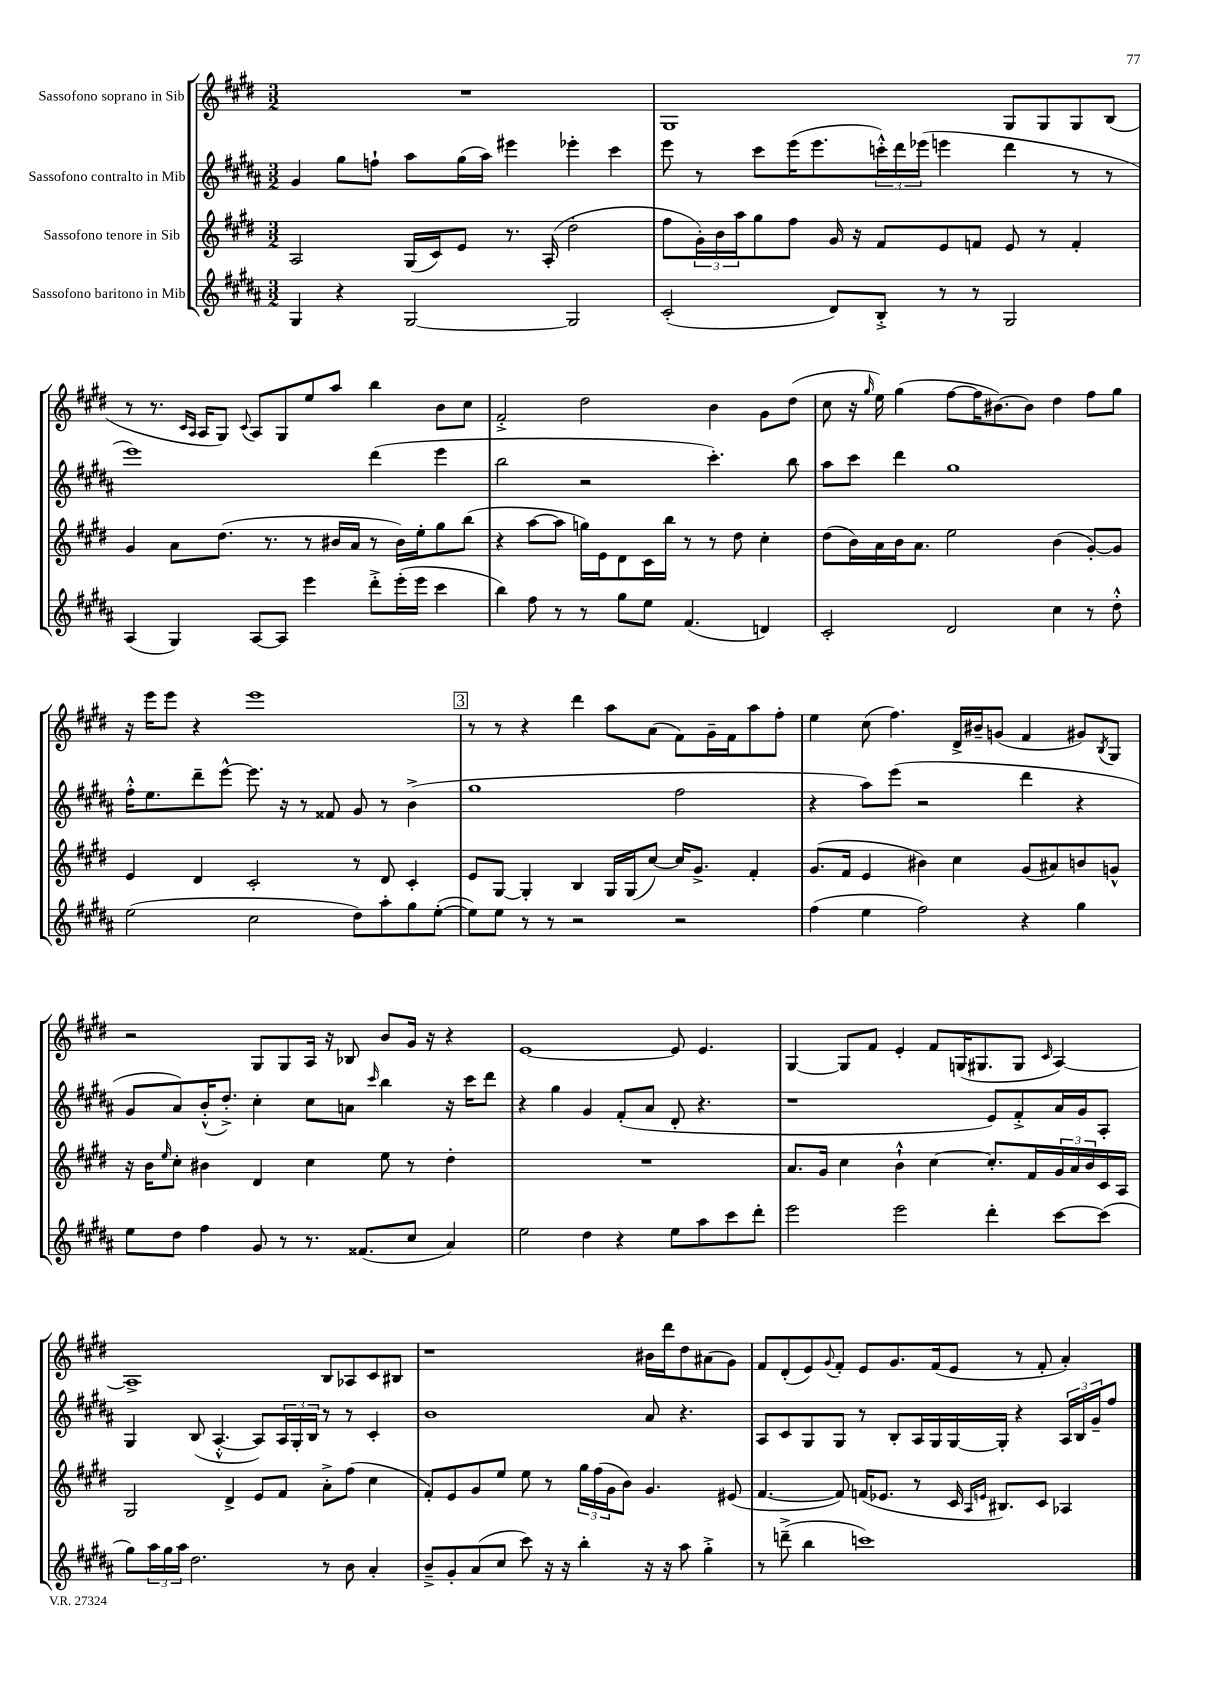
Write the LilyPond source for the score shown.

<<
\new StaffGroup <<
\new Staff = "s0" \with { instrumentName = "Sassofono soprano in Sib" } {
    \clef treble \key e \major \numericTimeSignature \time 3/2
    R1. |
    gis1 gis8 gis8 gis8 b8( |
    r8 r8. \grace { cis'16 a16 } a16 gis8) \appoggiatura { cis'8 } a8 gis8 e''8 a''8 b''4 b'8 cis''8 |
    fis'2-.-> dis''2 b'4 gis'8 dis''8( |
    cis''8 r16 \grace { gis''16 } e''16) gis''4( fis''8~ fis''16 bis'8.~) bis'8 dis''4 fis''8 gis''8 |
    r16 e'''16 e'''8 r4 e'''1 |
    \mark \markup { \box "3" } r8 r8 r4 dis'''4 a''8 a'8( fis'8) gis'16-- fis'16 a''8 fis''8-. |
    e''4 cis''8( fis''4.) dis'16-> bis'16-- g'8( fis'4 gis'8) \acciaccatura { b8 } gis8 |
    r2 gis8 gis8 a16 r16 bes8 b'8 gis'16 r16 r4 |
    e'1~ e'8 e'4. |
    gis4~ gis8 fis'8 e'4-. fis'8 g16( gis8. gis8 \grace { cis'16 } a4~) |
    a1-> b8 aes8 cis'8 bis8 |
    r1 bis'16 dis'''16 dis''8 ais'8( gis'8) |
    fis'8 dis'8-.( e'8) \appoggiatura { gis'8 } fis'8-. e'8 gis'8. fis'16( e'8 r8 fis'8-. a'4-.) \bar "|." |
}
\new Staff = "s1" \with { instrumentName = "Sassofono contralto in Mib" } {
    \clef treble \key b \major \numericTimeSignature \time 3/2
    gis'4 gis''8 f''8-! ais''8 gis''16( ais''16) eis'''4 ees'''4-. cis'''4 |
    e'''8 r8 cis'''8 e'''16( e'''8. \tuplet 3/2 { c'''16-.-^) dis'''16 ees'''16( } e'''4 dis'''4 r8 r8 |
    e'''1) dis'''4( e'''4 |
    b''2 r2 cis'''4.-.) b''8 |
    ais''8 cis'''8 dis'''4 gis''1 |
    fis''16-.-^ e''8. dis'''8-- e'''8~-^ e'''8. r16 r8 fisis'8 gis'8 r8 b'4->( |
    \mark \markup { \box "3" } gis''1 fis''2 |
    r4 ais''8) e'''8( r2 dis'''4 r4 |
    gis'8 ais'8) b'16-.-^( dis''8.-.->) cis''4-. cis''8 a'8 \grace { cis'''16 } b''4 r16 cis'''16 dis'''8 |
    r4 gis''4 gis'4 fis'8-.( ais'8 dis'8-. r4. |
    r1 e'8) fis'8-.-> ais'16 gis'16 ais8-. |
    gis4 b8( ais4.~-.-^ ais8) \tuplet 3/2 { ais16 gis16-. b16 } r8 r8 cis'4-. |
    b'1 ais'8 r4. |
    ais8 cis'8 gis8 gis8 r8 b8-. ais16 gis16 gis16~ gis16-. r4 \tuplet 3/2 { ais16 b16 gis'16-- } fis''8 \bar "|." |
}
\new Staff = "s2" \with { instrumentName = "Sassofono tenore in Sib" } {
    \clef treble \key e \major \numericTimeSignature \time 3/2
    a2 gis16( cis'16) e'8 r8. a16-.( dis''2-. |
    fis''8 \tuplet 3/2 { gis'16-.) b'16 a''16 } gis''8 fis''8 gis'16 r16 fis'8 e'8 f'8 e'8 r8 f'4-. |
    gis'4 a'8 dis''8.( r8. r8 bis'16 a'16 r8 bis'16) e''16-. gis''8 b''8( |
    r4 a''8~ a''8 g''16) e'16 dis'8 cis'16 b''16 r8 r8 dis''8 cis''4-. |
    dis''8( b'16) a'16 b'16 a'8. e''2 b'4( gis'8~-.) gis'8 |
    e'4 dis'4 cis'2-. r8 dis'8 cis'4-. |
    \mark \markup { \box "3" } e'8 gis8~ gis4-. b4 gis16 gis16( cis''8~) cis''16 gis'8.-> fis'4-. |
    gis'8.( fis'16 e'4 bis'4) cis''4 gis'8( ais'8) b'8 g'8-^ |
    r16 b'16 \grace { e''16 } cis''8-. bis'4 dis'4 cis''4 e''8 r8 dis''4-. |
    R1. |
    a'8. gis'16 cis''4 b'4-!-^ cis''4~ cis''8.-. fis'16 \tuplet 3/2 { gis'16 a'16 b'16 } cis'16 a16 |
    gis2 dis'4-> e'8 fis'8 a'8-.-> fis''8( cis''4 |
    fis'8-.) e'8 gis'8 e''8 e''8 r8 \tuplet 3/2 { gis''16 fis''16( gis'16 } b'8) gis'4. eis'8( |
    fis'4.~ fis'8) f'16( ees'8. r8 cis'16 \grace { a16 e'16 } bis8.) cis'8 aes4 \bar "|." |
}
\new Staff = "s3" \with { instrumentName = "Sassofono baritono in Mib" } {
    \clef treble \key b \major \numericTimeSignature \time 3/2
    gis4 r4 gis2~ gis2 |
    cis'2-.( dis'8) b8-.-> r8 r8 gis2 |
    ais4( gis4) ais8~ ais8 e'''4 dis'''8-.-> e'''16-.( e'''16 cis'''4 |
    b''4) fis''8 r8 r8 gis''8 e''8 fis'4.( d'4) |
    cis'2-. dis'2 cis''4 r8 dis''8-.-^ |
    e''2( cis''2 dis''8) ais''8-. gis''8 e''8~-.( |
    \mark \markup { \box "3" } e''8) e''8 r8 r8 r2 r2 |
    fis''4( e''4 fis''2) r4 gis''4 |
    e''8 dis''8 fis''4 gis'8 r8 r8. fisis'8.( cis''8 ais'4) |
    e''2 dis''4 r4 e''8 ais''8 cis'''8 dis'''8-. |
    e'''2 e'''2 dis'''4-. cis'''8~ cis'''8( |
    gis''8) \tuplet 3/2 { ais''16 gis''16 ais''16 } dis''2. r8 b'8 ais'4-. |
    b'8---> gis'8-. ais'8( cis''8 cis'''8) r16 r16 b''4-. r16 r16 ais''8 gis''4-.-> |
    r8 d'''8--->( b''4 c'''1) \bar "|." |
}
>>
>>
\layout { \context { \Score \remove "Bar_number_engraver" } }
